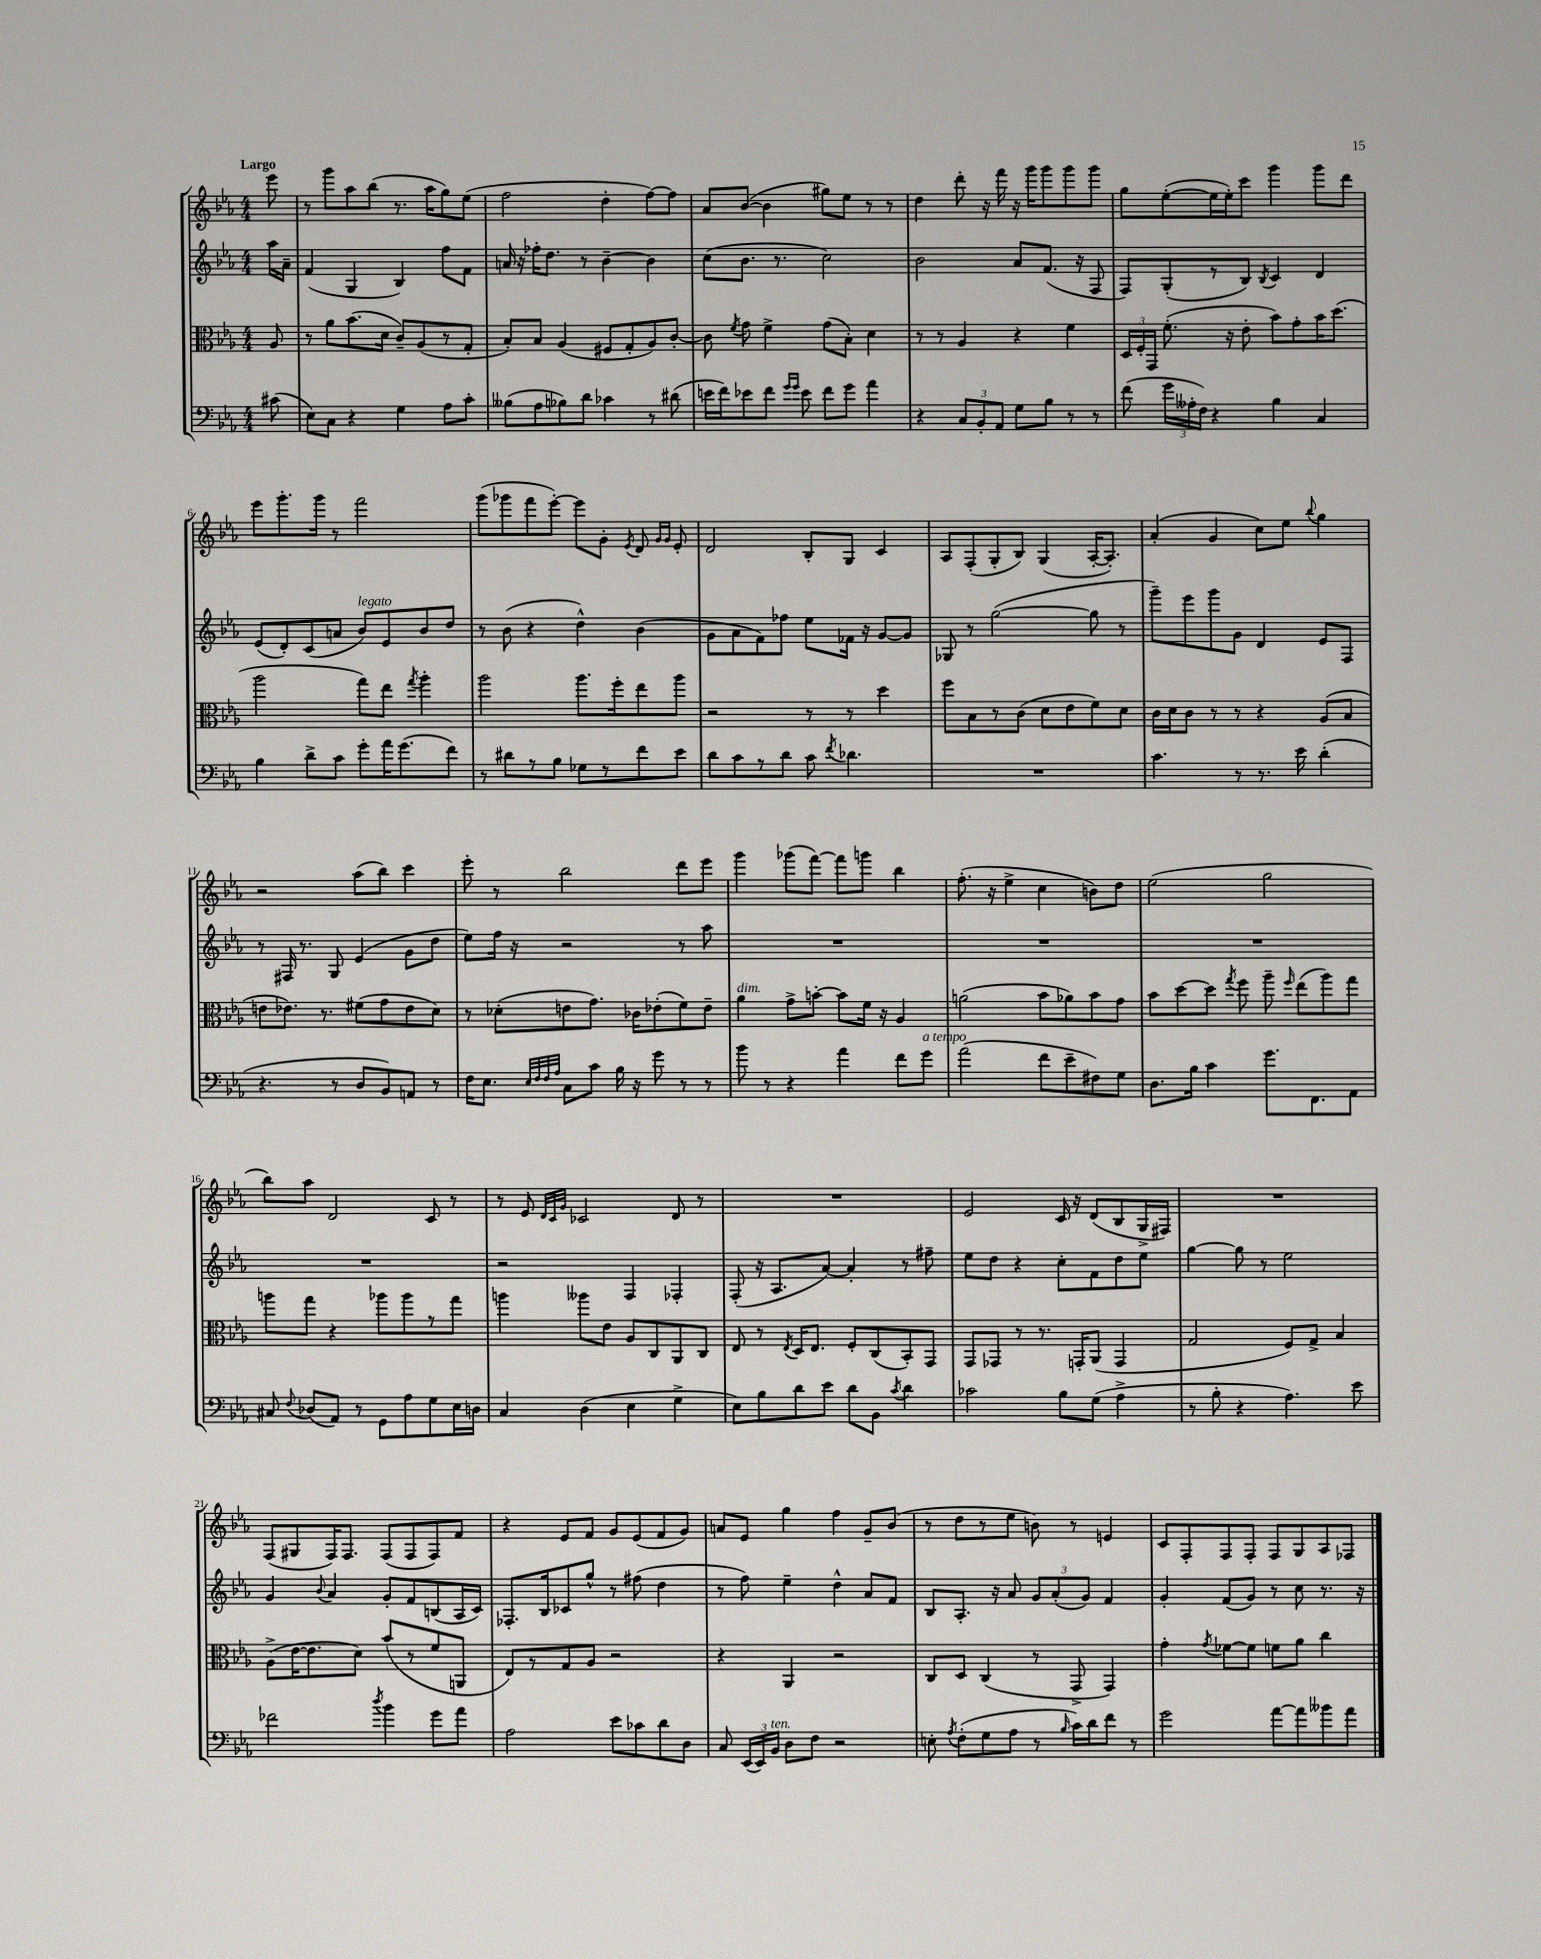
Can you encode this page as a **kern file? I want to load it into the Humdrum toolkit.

**kern	**kern	**kern	**kern
*part4	*part3	*part2	*part1
*staff4	*staff3	*staff2	*staff1
*clefF4	*clefC3	*clefG2	*clefG2
*k[b-e-a-]	*k[b-e-a-]	*k[b-e-a-]	*k[b-e-a-]
*M4/4	*M4/4	*M4/4	*M4/4
=	=	=	=
!	!	!	!LO:TX:a:B:t=Largo
(8c#X\	8A-/	16aa-\LL	8eee-\
.	.	16a-~\JJ	.
=1	=1	=1	=1
8E-\L)	8r	(4f/	8r
8C\J	8a-\L	.	8ggg\L
4r	(8.b-\	4G/	8aa-\
.	.	.	(8bb-\J
.	16d\Jk	.	.
4G\	8c~/L)	4B-/)	8.r
.	(8A-/	.	.
.	.	.	16aa-\KL
8A-\L	8r	8ff\L	8gg\)
8c'\J	8G'/J	8f\J	(8ee-\J
=2	=2	=2	=2
(8B--X\L	8B-'/L)	16an/	2ff\
.	.	16r	.
8A-\	8B-/J	16ff-X'\KL	.
.	.	8.dd\J	.
8B-X\)	(4A-/	.	.
8d\J	.	8r	.
4c-X\	8F#X/L	[4b-~\	4dd'\
.	8G'/	.	.
8r	8A-/)	4b-\]	[8ff\L)
(8d#X\	[8c'/J	.	8ff\J]
=3	=3	=3	=3
16en\LL	8c\]	(8cc\L	8a-/L
16f\J)	.	.	.
.	8qf/	.	.
8e-X\	8g\	8.b-\J	([8b-/J
8f\J	4f^\	.	4b-\]
.	.	8.r	.
16qqg/LL	.	.	.
16qqg/JJ	.	.	.
8e-\	.	.	.
8f\L	(8g\L	2cc\)	8gg#X\L)
8g\J	8B-'\J)	.	8ee-\J
4a-\	4d\	.	8r
.	.	.	8r
=4	=4	=4	=4
4r	8r	2b-\	4dd\
.	8r	.	.
12C/L	4A-/	.	8ddd'\
12BB-'/	.	.	.
.	.	.	16r
12AA-/J	.	.	.
.	.	.	16fff\
8G\L	4r	8a-/L	16r
.	.	.	16ggg\KL
8B-\J	.	(8.f/J	8ggg\
8r	4f\	.	8ggg\
.	.	16r	.
8r	.	8F/	8ggg\J
=5	=5	=5	=5
(8f\	24D/LL	8F/L)	8gg\L
.	24F'/	.	.
.	24GG/JJ	.	.
24g\LL	(8.f'\	(8G'/	([8ee-'\
24A--X'\	.	.	.
24F\JJ)	.	.	.
4r	.	8r	16ee-\L]
.	16r	.	16ee-'\J)
.	8e-'\	8B-/J)	8ccc\J
.	.	8qB-/	.
4B-\	8b-\L)	4c/	4ggg\
.	8g'\	.	.
4C/	16b-\K	4d/	8ggg\L
.	(8.dd\J	.	.
.	.	.	8ddd\J
!!LO:LB:g=z
=6	=6	=6	=6
4B-\	2aa-\	(8e-/L	8eee-\L
.	.	8d'/)	8.ggg'\
8d^\L	.	(8c/	.
.	.	.	16ggg\Jk
8c\J	.	8an/J	8r
!	!	!LO:TX:a:i:t=legato	!
8g'\L	8gg\L)	8b-/L)	2fff\
16a-\K	8ee-\J	8e-/	.
(8.g\	.	.	.
.	8qgg/	.	.
.	4aa-'\	8b-/	.
8f\J)	.	8dd/J	.
=7	=7	=7	=7
8r	2aa-\	8r	(8ggg\L
8d#X\L	.	(8b-\	8ggg-X\
8r	.	4r	8fff\
8B-\J	.	.	[8eee-'\J)
8G-X\L	8.aa-\L	4dd^^\)	8eee-\L]
8r	.	.	8g'\J
.	16ff'\k	.	.
.	.	.	8qe-/
8f\	8ee-\	(4b-\	8d/
.	.	.	16qqg/LL
.	.	.	16qqg/JJ
8e-\J	8aa-\J	.	8e-'/
=8	=8	=8	=8
8d\L	2r	8g\L	2d/
8c\	.	8a-\	.
8r	.	8f\)	.
8d\J	.	8ff-X\J	.
8c\	8r	8ee-\L	8B-'/L
8qf/	.	.	.
4.d-X\	8r	16f-X\Jk	8G/J
.	.	16r	.
.	4dd\	[8g/L	4c/
.	.	8g/J]	.
=9	=9	=9	=9
1r	8ff\L	8G-X/	8A-/L
.	8B-\	8r	(8F'/
.	8r	([2gg\	8G'/
.	(8c\J	.	8B-/J)
.	8d\L	.	(4G/
.	8e-\	.	.
.	8f\)	8gg\]	[16A-'/KL
.	.	.	8.A-'/J])
.	8d\J	8r	.
=10	=10	=10	=10
4.c\	16c\LL	8ggg~\L)	(4a-'/
.	16d\J	.	.
.	8c\J	8eee-\	.
.	8r	8ggg\	4g/
8r	8r	8g\J	.
8.r	4r	4d/	8cc\L)
.	.	.	8ee-\J
16e-\	.	.	.
.	.	.	8qqbb-/
(4d'\	(8A-/L	8e-/L	4gg\
.	8B-/J	8F/J	.
!!LO:LB:g=z
=11	=11	=11	=11
4.r	8en\L	8r	2r
.	8.e-X\J)	16F#X/	.
.	.	8.r	.
.	8.r	.	.
8r	.	8G/	.
8D/L	(8f#X\L	(4e-/	(8aa-\L
8BB-/)	8g\	.	8bb-\J)
8AAn/J	8e-\	8g\L	4ccc\
8r	8d\J)	8dd\J	.
=12	=12	=12	=12
16F\KL	8r	8ee-\L)	8eee-'\
8.E-\J	.	.	.
.	(8d-X'\L	16ff\Jk	8r
.	.	16r	.
32qqE-/LLL	.	.	.
32qqF/	.	.	.
32qqF/	.	.	.
32qqA-/JJJ	.	.	.
8C\L	8en\	2r	2bb-\
8c\J	8.g\J)	.	.
16B-\	.	.	.
16r	16c-X\KL	.	.
8g\	(8e-X'\	.	.
8r	8f\)	8r	8ddd\L
8r	8e-~\J	8aa-\	8eee-\J
=13	=13	=13	=13
!	!LO:TX:a:i:t=dim.	!	!
8b-\	4a-\	1r	4ggg\
8r	.	.	.
4r	8g^\L	.	(8ggg-X\L
.	[8bn'\J	.	[8fff\J)
4a-\	8b\L]	.	8fff\L]
.	16f\Jk	.	8gggn\J
.	16r	.	.
8f\L	4A-/	.	4bb-\
!LO:TX:a:i:t=a tempo	!	!	!
8g\J	.	.	.
=14	=14	=14	=14
(2a-\	(2an\	1r	(8.ff'\
.	.	.	16r
.	.	.	4ee-^\
8f\L	8b-\L	.	4cc\
8e-~\	8a-X\)	.	.
8F#X\)	8b-\	.	8bn\L)
8G\J	8g\J	.	8dd\J
=15	=15	=15	=15
8.D\L	8b-\L	1r	(2ee-\
.	[8dd\	.	.
16B-\Jk	.	.	.
4c\	8dd\J]	.	.
.	8qgg/	.	.
.	8ff\	.	.
8.g\L	8aa-~\	.	2gg\
.	16qqff/	.	.
.	(8ee-\L	.	.
8.FF\	.	.	.
.	8aa-\)	.	.
8AA-\J	8gg\J	.	.
!!LO:LB:g=z
=16	=16	=16	=16
8C#X/	8aan\L	1r	8bb-\L)
8qqF/	.	.	.
(8D-X/L	8gg\J	.	8aa-\J
8AA-/J)	4r	.	2d/
8r	.	.	.
8GG\L	8aa-X\L	.	.
8A-\	8aa-\	.	.
8G\	8r	.	8c/
16E-\L	8gg\J	.	8r
16Dn\JJ	.	.	.
=17	=17	=17	=17
4C/	4aan\	2r	8r
.	.	.	8e-/
.	.	.	32qqd/LLL
.	.	.	32qqc/
.	.	.	32qqg/JJJ
(4D\	8aa--X\L	.	2c-X/
.	8e-\J	.	.
4E-\	8A-/L	4F/	.
.	8C/	.	.
4G^\	8AA-/	4F-X'/	8d/
.	8C/J	.	8r
=18	=18	=18	=18
8E-\L)	8E-/	(8F'/	1r
8B-\	8r	16r	.
.	.	8.A-/L	.
.	8qE-/	.	.
8d\	16D/KL	.	.
.	8.E-/J	.	.
8e-\J	.	[8a-/J)	.
8d\L	8F'/L	4a-'/]	.
8BB-\J	(8C/	.	.
8qc/	.	.	.
4d\	8BB-'/)	8r	.
.	8GG/J	8ff#X~\	.
=19	=19	=19	=19
2c-X\	8GG/L	8ee-\L	2e-/
.	8GG-X/J	8dd\J	.
.	8r	4r	.
.	8.r	.	.
8B-\L	.	8cc'\L	16c/
.	16GGn'/KL	.	16r
(8G\J	(8AA-/J	8f\	(8d/L
4A-^\	4GG/	8dd\	8B-/
.	.	8ee-\J	16G^/L
.	.	.	16F#X/JJ)
=20	=20	=20	=20
8r	2G/	[4gg\	1r
8B-'\	.	.	.
4r	.	8gg\]	.
.	.	8r	.
4.A-\)	8F/L)	2ee-\	.
.	8G^/J	.	.
.	4B-/	.	.
8e-\	.	.	.
!!LO:LB:g=z
=21	=21	=21	=21
2f-X\	(8A-^\L	4g/	(8F/L
.	[16e-\K	.	8G#X/
.	8.e-\]	.	.
.	.	8qqb-/	.
.	.	4a-/	16F/K)
.	.	.	8.F/J
.	8d\J)	.	.
8qdd/	.	.	.
4b-\	(8b-/L	8g'/L	(8F/L
.	8r	8f/	8F/
8g\L	8f/	(8Bn/	8F/)
8a-\J	8AAn/J	16A-/L	8f/J
.	.	16c/JJ)	.
=22	=22	=22	=22
2A-\	8E-/L)	8.F-X'/L	4r
.	8r	.	.
.	.	16B-/k	.
.	8G/	8c-X/	8e-/L
.	8A-/J	8gg^^/J	8f/J
8e-\L	2r	8r	8g/L
8c-X\	.	(8ff#X\	(8e-/
8d\	.	4dd\	8f/
8D\J	.	.	8g/J)
=23	=23	=23	=23
8C/	4r	8r	8an/L
(24EE-/LL	.	8ff\)	8e-/J
24EE-/)	.	.	.
!LO:TX:a:i:t=ten.	!	!	!
24BB-/JJ	.	.	.
8D\L	4AA-/	4ee-~\	4gg\
8F\J	.	.	.
2r	2r	4dd^^\	4ff\
.	.	8a-/L	8g~/L
.	.	8f/J	(8b-/J
=24	=24	=24	=24
8En'\	8C/L	8B-/L	8r
8qA-/	.	.	.
(8F'\L	8D/J	8.A-'/J	8dd\L
8G\	(4C/	.	8r
.	.	16r	.
8A-\J	.	8a-/	8ee-\J
8r	8r	12g/L	8bn\)
.	.	(12a-'/	.
16qqB-/	.	.	.
16c\LL)	8GG^/	.	8r
.	.	12g/J)	.
16d\J	.	.	.
8f\J	4GG/)	4f/	4en/
8r	.	.	.
=25	=25	=25	=25
2g\	4g'\	4g'/	8c/L
.	.	.	8F'/
.	8qg/	.	.
.	[8f-X\L	(8f/L	8F/
.	8f-\J]	8g/J)	8F'/J
[8a-\L	8fn\L	8r	8F/L
8a-\]	8a-\J	8cc\	8G/
8b--X\	4cc\	8.r	8A-/
8a-\J	.	.	8F-X/J
.	.	16r	.
==	==	==	==
*-	*-	*-	*-
